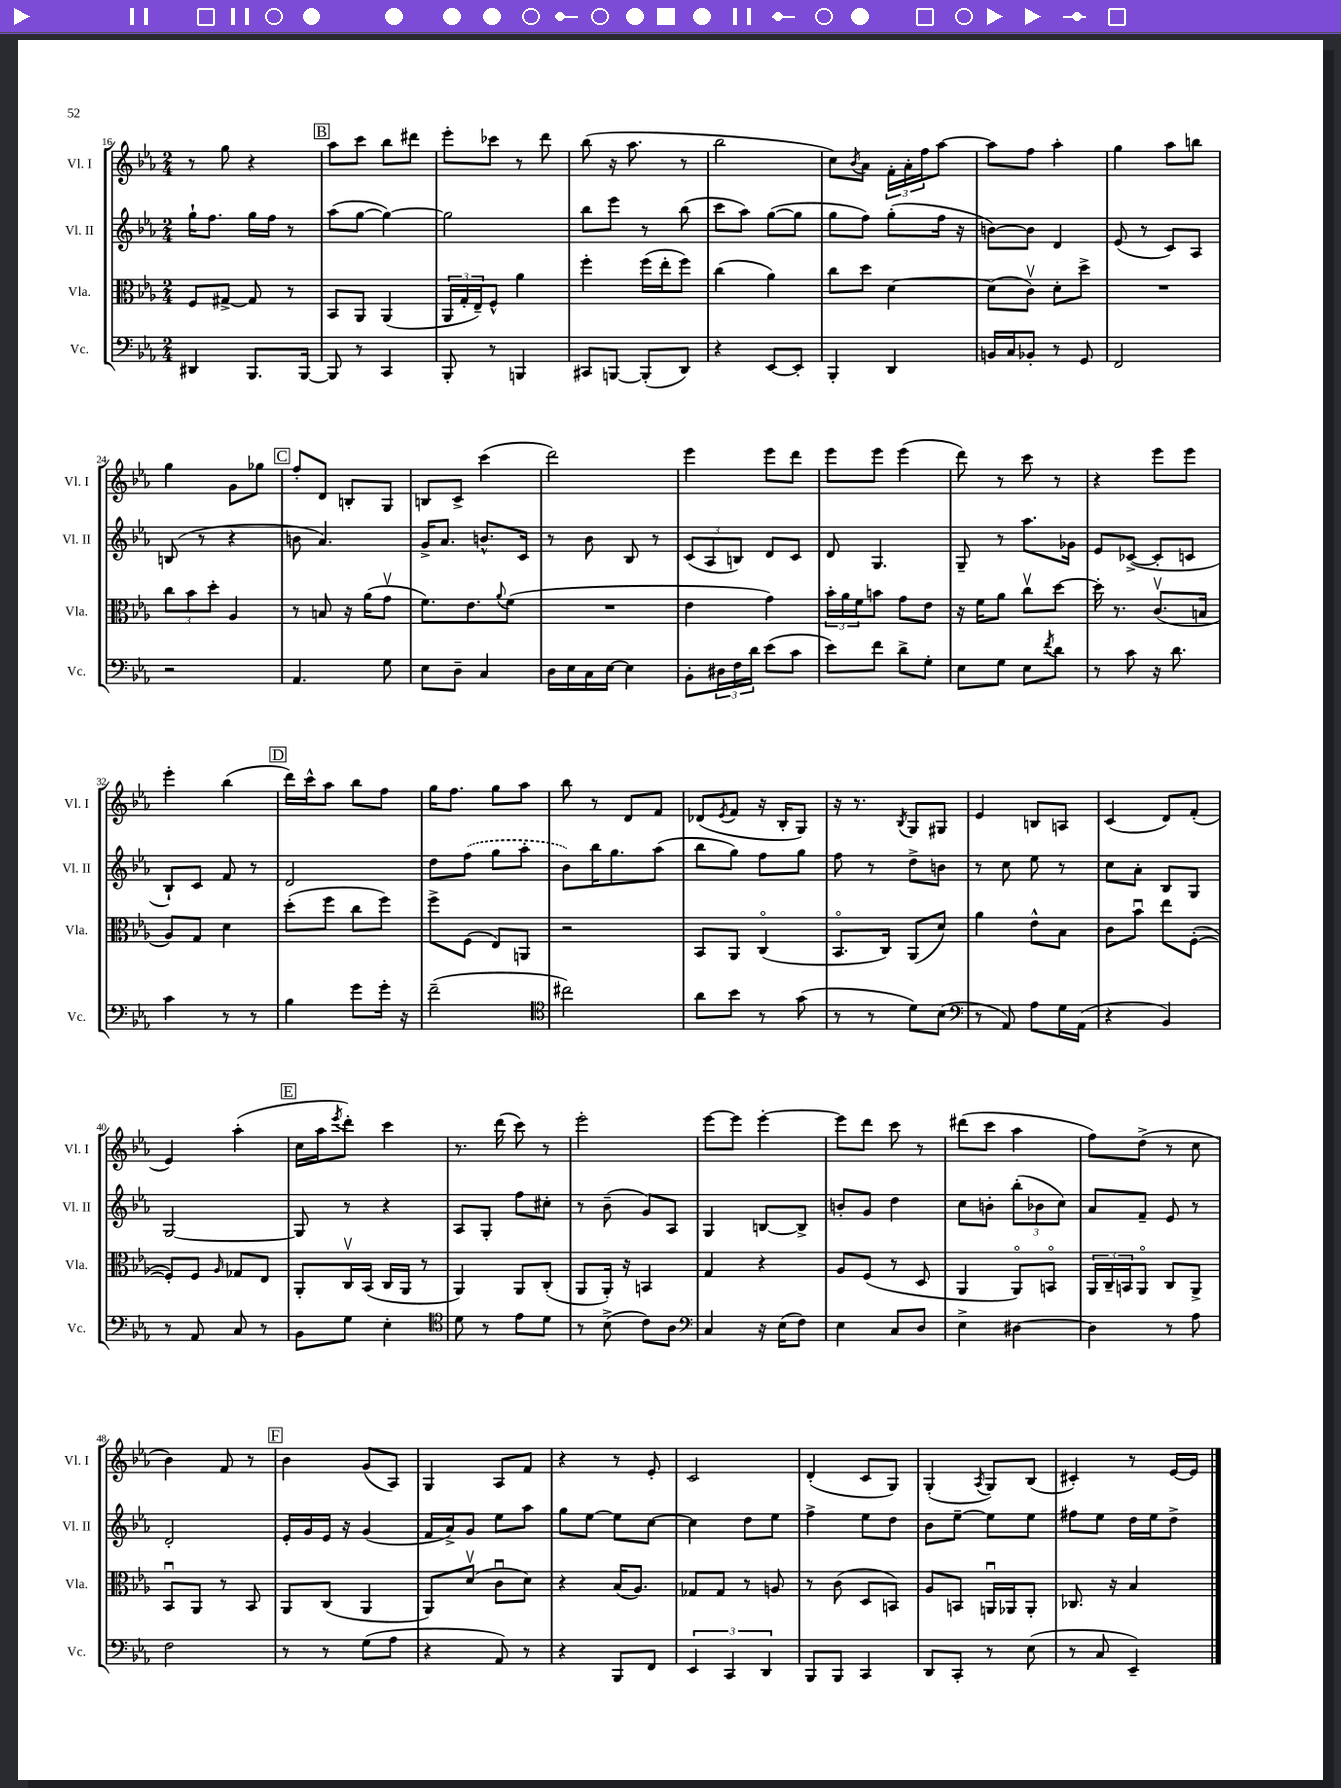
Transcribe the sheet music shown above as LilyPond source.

<<
\new StaffGroup <<
\new Staff = "s0" \with { instrumentName = "Vl. I" shortInstrumentName = "Vl. I" } {
    \clef treble \key ees \major \numericTimeSignature \time 2/4
    r8 g''8 r4 |
    \mark \markup { \box "B" } aes''8 c'''8 bes''8 dis'''8 |
    ees'''8-. ces'''8 r8 d'''8 |
    bes''8( r16 aes''8. r8 |
    bes''2 |
    c''8) \acciaccatura { bes'8 } aes'8 \tuplet 3/2 { f'16-. aes'16-. f''16 } aes''8~ |
    aes''8 f''8 aes''4-. |
    g''4 aes''8 b''8 |
    g''4 g'8 ges''8 |
    \mark \markup { \box "C" } f''8-. d'8 b8-. g8 |
    b8 c'8-> c'''4( |
    d'''2) |
    ees'''4 ees'''8 d'''8 |
    ees'''8 ees'''8 ees'''4( |
    d'''8) r8 c'''8 r8 |
    r4 ees'''8 ees'''8 |
    ees'''4-. bes''4( |
    \mark \markup { \box "D" } d'''16) c'''16-^ aes''8 bes''8 f''8 |
    g''16 f''8. g''8 aes''8 |
    bes''8 r8 d'8 f'8 |
    des'8( \acciaccatura { ees'8 } f'8 r16 bes16-. g8) |
    r16 r8. \acciaccatura { bes8 } g8 gis8 |
    ees'4 b8 a8 |
    c'4( d'8) f'8-.( |
    ees'4) aes''4-.( |
    \mark \markup { \box "E" } c''16 aes''16 \acciaccatura { ees'''8 } d'''8-.) c'''4 |
    r8. d'''16( c'''8) r8 |
    ees'''2-. |
    ees'''8~ ees'''8 ees'''4~-. |
    ees'''8 d'''8 c'''8 r8 |
    dis'''8( c'''8 aes''4 |
    f''8) d''8->( r8 c''8 |
    bes'4) f'8 r8 |
    \mark \markup { \box "F" } bes'4 g'8( aes8) |
    g4 aes8 f'8 |
    r4 r8 ees'8-. |
    c'2 |
    d'4-.( c'8 g8) |
    g4-.( \acciaccatura { aes8 } g8) bes8( |
    cis'4-.) r8 ees'16~ ees'16 \bar "|." |
}
\new Staff = "s1" \with { instrumentName = "Vl. II" shortInstrumentName = "Vl. II" } {
    \clef treble \key ees \major \numericTimeSignature \time 2/4
    g''16-! f''8. g''16 f''16 r8 |
    \mark \markup { \box "B" } aes''8( g''8~ g''4~) |
    g''2 |
    bes''8 ees'''8 r8 bes''8( |
    c'''8 aes''8) g''8~( g''8 |
    g''8 f''8) g''8-.( f''16 r16 |
    b'8~) b'8 d'4 |
    ees'8( r8 c'8) aes8 |
    b8( r8 r4 |
    \mark \markup { \box "C" } b'8 aes'4.) |
    g'16-> aes'8. b'8.-^ c'16 |
    r8 bes'8 bes8 r8 |
    \tuplet 3/2 { c'8( aes8 b8) } d'8 c'8 |
    d'8 g4. |
    g8-- r8 aes''8. ges'16 |
    ees'8 ces'8~->( ces'8-. c'8 |
    bes8-!) c'8 f'8 r8 |
    \mark \markup { \box "D" } d'2 |
    d''8 \once \slurDashed f''8( g''8 aes''8-. |
    bes'8) bes''16 g''8. aes''8( |
    bes''8 g''8) f''8 g''8 |
    f''8 r8 d''8-> b'8 |
    r8 c''8 ees''8 r8 |
    c''8 aes'8-. bes8 g8 |
    g2~ |
    \mark \markup { \box "E" } g8 r8 r4 |
    aes8 g8-. f''8 cis''8-. |
    r8 bes'8--( g'8) aes8 |
    g4 b8~ b8-> |
    b'8-. g'8 d''4 |
    c''8 b'8-. \tuplet 3/2 { bes''8-.( bes'8 c''8) } |
    aes'8 f'8-- ees'8 r8 |
    d'2-. |
    \mark \markup { \box "F" } ees'16-. g'16 ees'16 r16 g'4( |
    f'16 aes'16->) g'8 ees''8 aes''8 |
    g''8 ees''8~ ees''8 c''8~ |
    c''4 d''8 ees''8 |
    f''4-> ees''8 d''8 |
    bes'8 ees''8~-- ees''8 ees''8 |
    fis''8 ees''8 d''16 ees''16 d''8-> \bar "|." |
}
\new Staff = "s2" \with { instrumentName = "Vla." shortInstrumentName = "Vla." } {
    \clef alto \key ees \major \numericTimeSignature \time 2/4
    f8 gis8~-> gis8 r8 |
    \mark \markup { \box "B" } bes,8 aes,8 aes,4( |
    \tuplet 3/2 { aes,16 g16-. ees16--) } f8-^ aes'4 |
    f''4-. f''16( ees''16-. f''8) |
    c''4( aes'4) |
    c''8 d''8 d'4~ |
    d'8( c'8\upbow) d'8-. d''8-> |
    R2 |
    \tuplet 3/2 { c''8 bes'8 d''8-. } aes4 |
    \mark \markup { \box "C" } r8 b8 r16 aes'16( g'8\upbow |
    f'8.) ees'8. \appoggiatura { aes'8 } f'8( |
    R2 |
    ees'4 g'4) |
    \tuplet 3/2 { bes'16-. aes'16 f'16 } b'8 g'8 ees'8 |
    r16 f'16 aes'8 c''8\upbow d''8~ |
    d''16-. r8. c'8.\upbow( b16 |
    aes8) g8 d'4 |
    \mark \markup { \box "D" } d''8-.( f''8 c''8 f''8) |
    f''8-> f8( ees8) a,8 |
    r2 |
    bes,8 aes,8 c4\flageolet( |
    bes,8.\flageolet c16) aes,8( d'8) |
    aes'4 ees'8-^ bes8 |
    c'8 bes'8\downbow ees''8 f8~-.( |
    f8-.) f8 \grace { aes16 } ges8 ees8 |
    \mark \markup { \box "E" } aes,8-. c16\upbow bes,16( c16 aes,16 r8 |
    aes,4) aes,8 c8-.( |
    aes,8 aes,16-.) r16 b,4 |
    g4 r4 |
    aes8 f8( r8 d8 |
    aes,4 aes,8\flageolet) b,8\flageolet |
    \tuplet 3/2 { aes,16 c16-- b,16 } aes,8\flageolet c8 aes,8-> |
    bes,8\downbow aes,8 r8 bes,8 |
    \mark \markup { \box "F" } aes,8 c8( aes,4 |
    aes,8) d'8\upbow( c'8\downbow d'8) |
    r4 bes16( aes8.) |
    ges8 ges8 r8 a8 |
    r8 c'8( d8 b,8) |
    aes8 b,8 a,16\downbow aes,16 aes,8-. |
    ces8. r16 bes4 \bar "|." |
}
\new Staff = "s3" \with { instrumentName = "Vc." shortInstrumentName = "Vc." } {
    \clef bass \key ees \major \numericTimeSignature \time 2/4
    dis,4 bes,,8. bes,,16~ |
    \mark \markup { \box "B" } bes,,8 r8 c,4 |
    bes,,8-. r8 b,,4 |
    cis,8 b,,8~ b,,8-.( d,8) |
    r4 ees,8~ ees,8-. |
    bes,,4-. d,4 |
    b,16 c16 bes,8-. r8 g,8 |
    f,2 |
    r2 |
    \mark \markup { \box "C" } aes,4. g8 |
    ees8 d8-- c4 |
    d16 ees16 c16 ees16~ ees4 |
    bes,8-. \tuplet 3/2 { dis16 f16 d'16 } ees'8( c'8 |
    ees'8) f'8 d'8-> g8-. |
    ees8 g8 ees8 \acciaccatura { f'8 } d'8 |
    r8 c'8 r16 d'8. |
    c'4 r8 r8 |
    \mark \markup { \box "D" } bes4 g'8 g'16-. r16 |
    f'2--( |
    \clef tenor cis''2) |
    aes'8 bes'8 r8 g'8( |
    r8 r8 d'8) bes8( |
    \clef bass r8 aes,8) aes8 g16 aes,16( |
    r4 bes,4) |
    r8 aes,8 c8 r8 |
    \mark \markup { \box "E" } bes,8 g8 ees4-. |
    \clef tenor d'8 r8 ees'8 d'8 |
    r8 bes8->( c'8) aes8 |
    \clef bass c4 r16 ees16( f8) |
    ees4 c8 d8 |
    ees4-> dis4~ |
    dis4 r8 aes8 |
    f2 |
    \mark \markup { \box "F" } r8 r8 g8( aes8 |
    r4 aes,8) r8 |
    r4 bes,,8 f,8 |
    \tuplet 3/2 { ees,4 c,4 d,4 } |
    bes,,8 bes,,8 c,4 |
    d,8 c,8-. r8 ees8( |
    r8 c8 ees,4--) \bar "|." |
}
>>
>>
\layout { \context { \Score currentBarNumber = #16 } }
